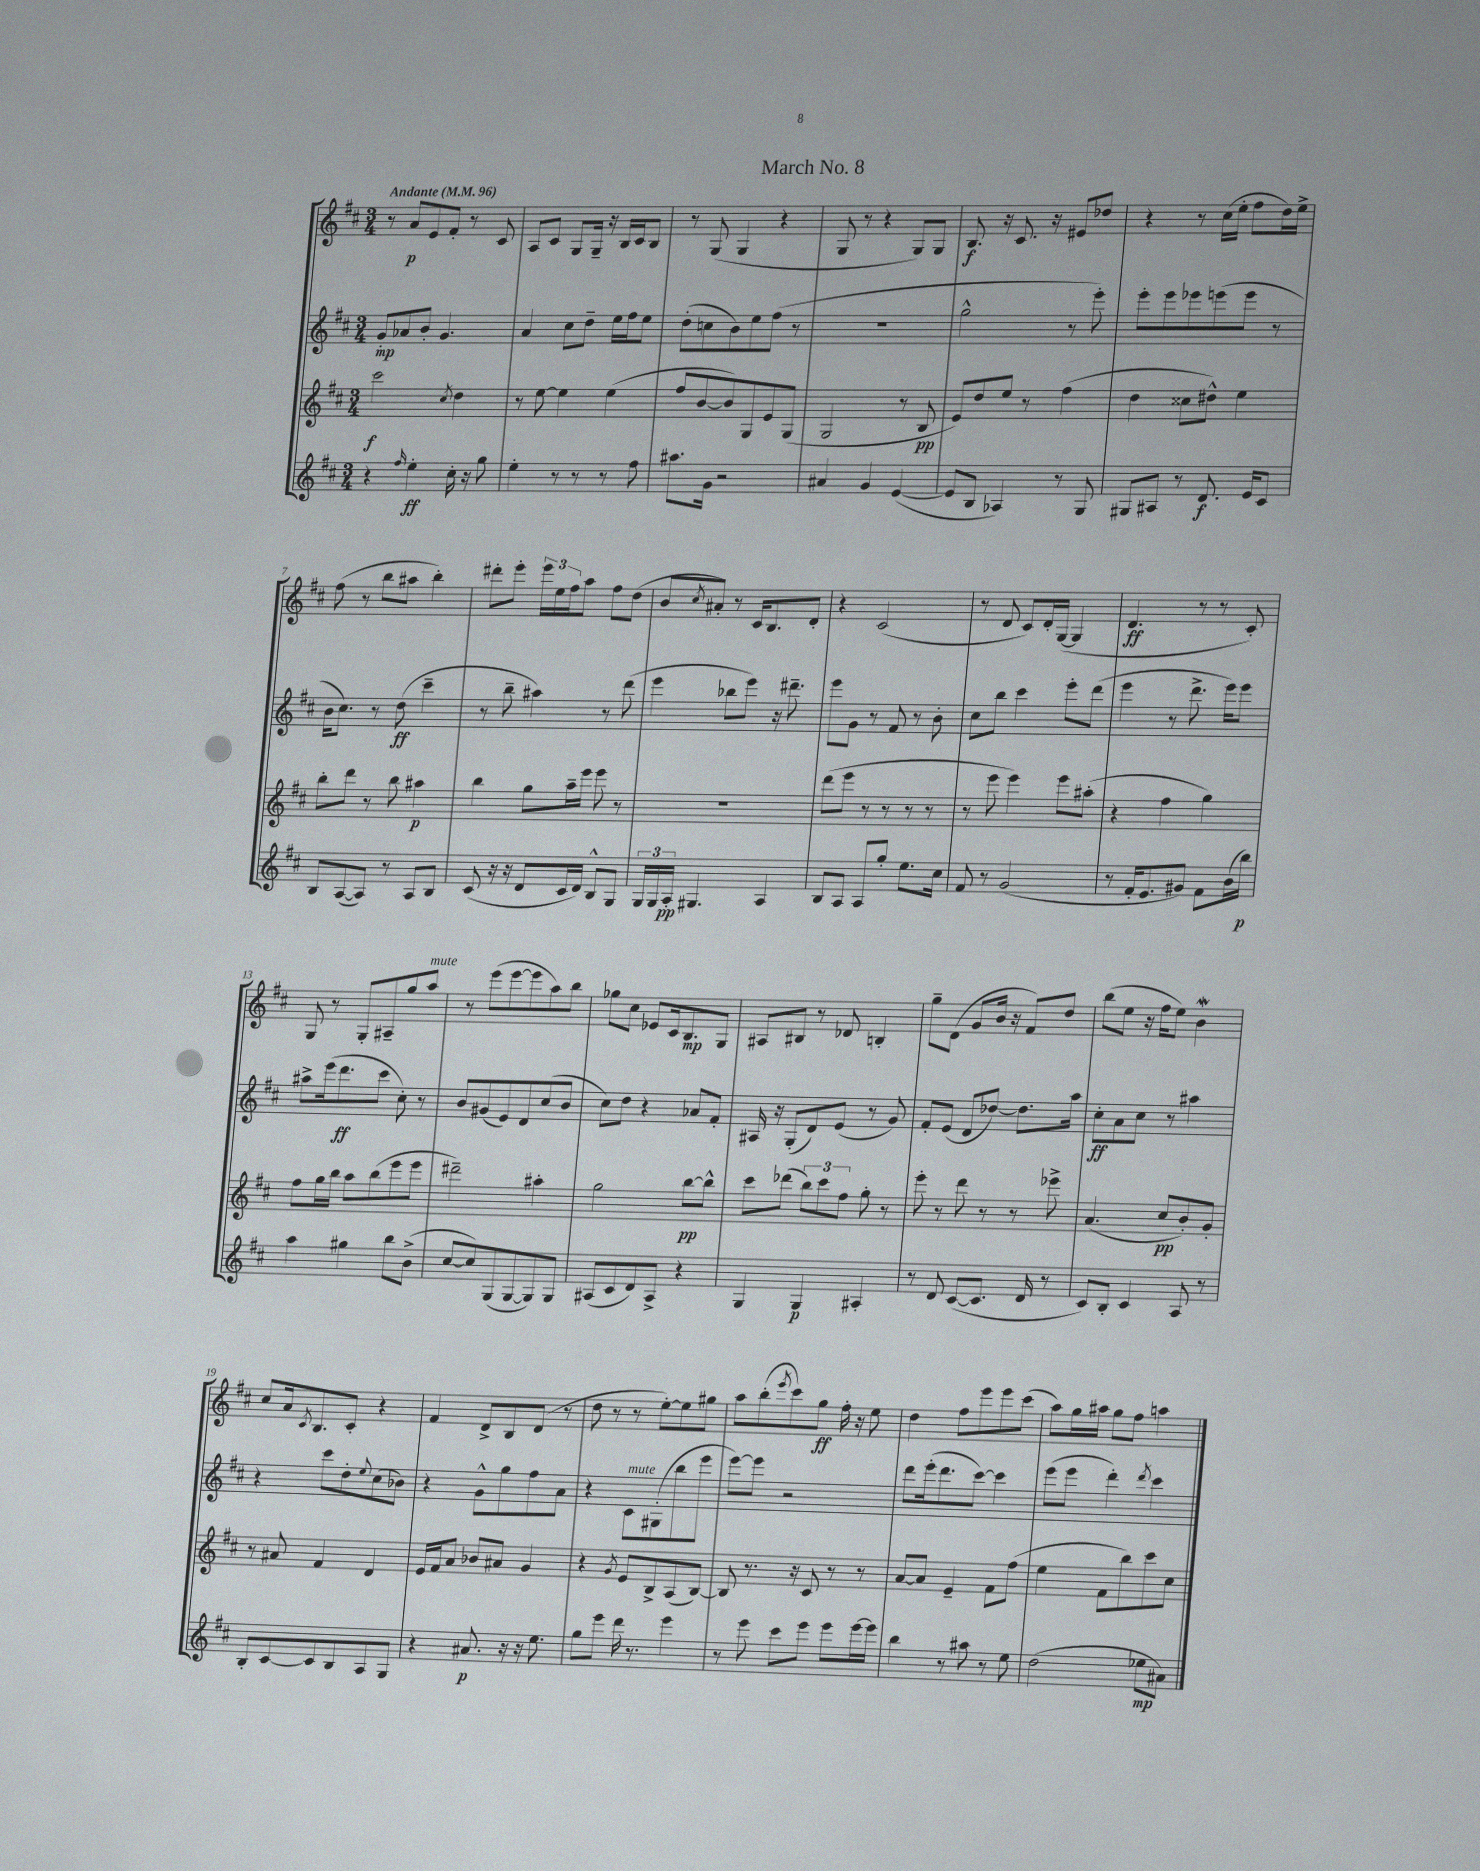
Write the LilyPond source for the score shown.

\header { title = "March No. 8" }
<<
\new StaffGroup <<
\new Staff = "s0" {
    \clef treble \key d \major \numericTimeSignature \time 3/4 \tempo "Andante" 4 = 96
    r8 a'8\p e'8 fis'8-. r8 cis'8 |
    a8 cis'8 g8 g16-- r16 b16 cis'16 b8 |
    r8 g8( g4 r4 |
    g8 r8 r4 g8) g8 |
    b8.\f r16 cis'8. r16 eis'8 des''8 |
    r4 r8 cis''16( e''16-. fis''8 d''16) e''16-> |
    fis''8( r8 b''8 ais''8 b''4-.) |
    dis'''8-. e'''8-. \tuplet 3/2 { e'''16 e''16 fis''16 } a''8 fis''8 d''8( |
    b'8 \acciaccatura { cis''8 } ais'8-.) r8 cis'16 b8. d'8-. |
    r4 cis'2( |
    r8 d'8 cis'8) d'16-. g16~( g4 |
    d'4.\ff r8 r8 cis'8-.) |
    g8 r8 g8-. ais8-- g''8 a''8^\markup { \italic "mute" } |
    r8 e'''8( e'''8~ e'''8 a''8) b''8 |
    ges''8 cis''8 ees'8 cis'16 b8.\mp g8 |
    ais8 bis8 r8 des'8 b4-. |
    g''8-- d'8( g'8 b'16 r16 fis'8) d''8 |
    b''8( e''8 r16 fis''16 e''8) b'4\mordent |
    cis''8 a'16 \acciaccatura { cis'8 } b8. cis'8-. r4 |
    fis'4 d'8-> b8 d'8( r8 |
    d''8 r8 r8 e''8~-.) e''8 gis''8 |
    a''8 b''8-.( \acciaccatura { e'''8 } cis'''8) g''8\ff fis''16-. r16 e''8 |
    d''4 fis''8 e'''8 e'''8 cis'''8( |
    a''8) g''16 ais''16 g''8 fis''8 a''4 \bar "|." |
}
\new Staff = "s1" {
    \clef treble \key d \major \numericTimeSignature \time 3/4
    g'8-.\mp aes'8 b'8-. g'4. |
    a'4 cis''8 d''8-- e''16 fis''16 e''8 |
    d''8-.( c''8 b'8) e''8 fis''8( r8 |
    R2. |
    g''2-^ r8 e'''8-.) |
    e'''8-. e'''8 ees'''8 e'''8( e'''8 r8 |
    b'16 cis''8.) r8 d''8\ff( cis'''4-- |
    r8 b''8-- ais''4) r8 d'''8( |
    e'''4 bes''8 e'''8) r16 dis'''8.-- |
    e'''8 g'8 r8 fis'8 r8 b'8-. |
    cis''8 b''8 cis'''4 e'''8-. d'''8( |
    e'''4 r8 d'''8.-> e'''16) e'''8 |
    ais''8-> e'''16( d'''8.\ff cis'''8 cis''8-.) r8 |
    b'8 gis'8( e'8) d'8 cis''8( b'8 |
    cis''8) d''8 r4 aes'8 fis'8-. |
    ais16 r16 g8-.( d'8) e'8( r8 g'8) |
    fis'8-. e'8( d'8 des''8~) des''8. a''16 |
    cis''8-.\ff a'8 cis''8 r8 ais''4 |
    r4 cis'''8 d''8-. \appoggiatura { e''8 } cis''8( bes'8) |
    r4 g'8-^ g''8 fis''8 a'8 |
    r4 cis'8^\markup { \italic "mute" } gis8-.( b''8 e'''8 |
    e'''8~) e'''8 r2 |
    d'''8 e'''16-.( d'''8. cis'''8~) cis'''4 |
    e'''8( e'''8 d'''4-.) \acciaccatura { d'''8 } cis'''4 \bar "|." |
}
\new Staff = "s2" {
    \clef treble \key d \major \numericTimeSignature \time 3/4
    cis'''2\f \acciaccatura { cis''8 } d''4 |
    r8 e''8~ e''4 e''4( |
    fis''8 b'8~ b'8) g8 e'8 g8( |
    g2 r8 b8\pp |
    e'8) d''8 e''8 r8 fis''4( |
    d''4 cisis''8 dis''8-^) e''4 |
    b''8-. d'''8 r8 b''8 ais''4\p |
    b''4 g''8 a''16-- e'''16 e'''8 r8 |
    r2. |
    d'''8( e'''8 r8 r8 r8 r8 |
    r8 e'''8 e'''4) e'''8 ais''8-.( |
    r4 fis''4 g''4) |
    fis''8 g''16 b''16 a''8 b''8( e'''8 e'''8 |
    dis'''2--) ais''4-. |
    g''2 b''8~\pp b''8-^ |
    cis'''8 des'''8( \tuplet 3/2 { b''8) cis'''8 fis''8 } g''8-. r8 |
    e'''8-. r8 d'''8 r8 r8 ees'''8-> |
    a'4.( cis''8\pp b'8-.) g'8-. |
    r8 ais'8 fis'4 d'4 |
    e'16 fis'16 a'8 bes'8 ais'8 g'4 |
    r4 \acciaccatura { g'8 } e'8 b8-> a8( b8~) |
    b8 r8. r16 cis'8 r8 r8 |
    a'8~ a'8 e'4-- fis'8 fis''8( |
    e''4 fis'8 b''8) cis'''8 cis''8 \bar "|." |
}
\new Staff = "s3" {
    \clef treble \key d \major \numericTimeSignature \time 3/4
    r4 \grace { fis''16 } e''4-.\ff cis''16-. r16 g''8 |
    e''4-. r8 r8 r8 fis''8 |
    ais''8. g'16 r2 |
    ais'4 g'4 e'4~( |
    e'8 b8 aes4) r8 g8 |
    gis8 ais8 r8 d'8.\f e'16 cis'8 |
    b8 a8~( a8) r8 a8 b8 |
    cis'8( r16 r16 d'8 cis'16 d'16) b8-^ g8 |
    \tuplet 3/2 { g16 g16 a16-.\pp } gis4. a4 |
    b8 a8 a8 g''8-. e''8. cis''16 |
    fis'8 r8 g'2( |
    r8 fis'16-. e'8. gis'8) fis'8 b'16( b''16\p) |
    a''4 gis''4 b''8 b'8->( |
    cis''8~ cis''8) g8( g8~ g8) g8 |
    ais8( cis'8 d'8) ais8-> r4 |
    g4 g4\p ais4-. |
    r8 d'8 cis'8~( cis'8. d'16 r8 |
    cis'8) b8-. cis'4 a8 r8 |
    b8-. cis'8~ cis'8 b8 a8 g8 |
    r4 ais'8.\p r16 r16 e''8. |
    g''8 e'''8 d'''16 r8. e'''4 |
    r8 e'''8 cis'''8 e'''8 e'''8 e'''16~ e'''16 |
    b''4 r8 ais''8 r8 e''8 |
    d''2( ees''8\mp ais'8) \bar "|." |
}
>>
>>
